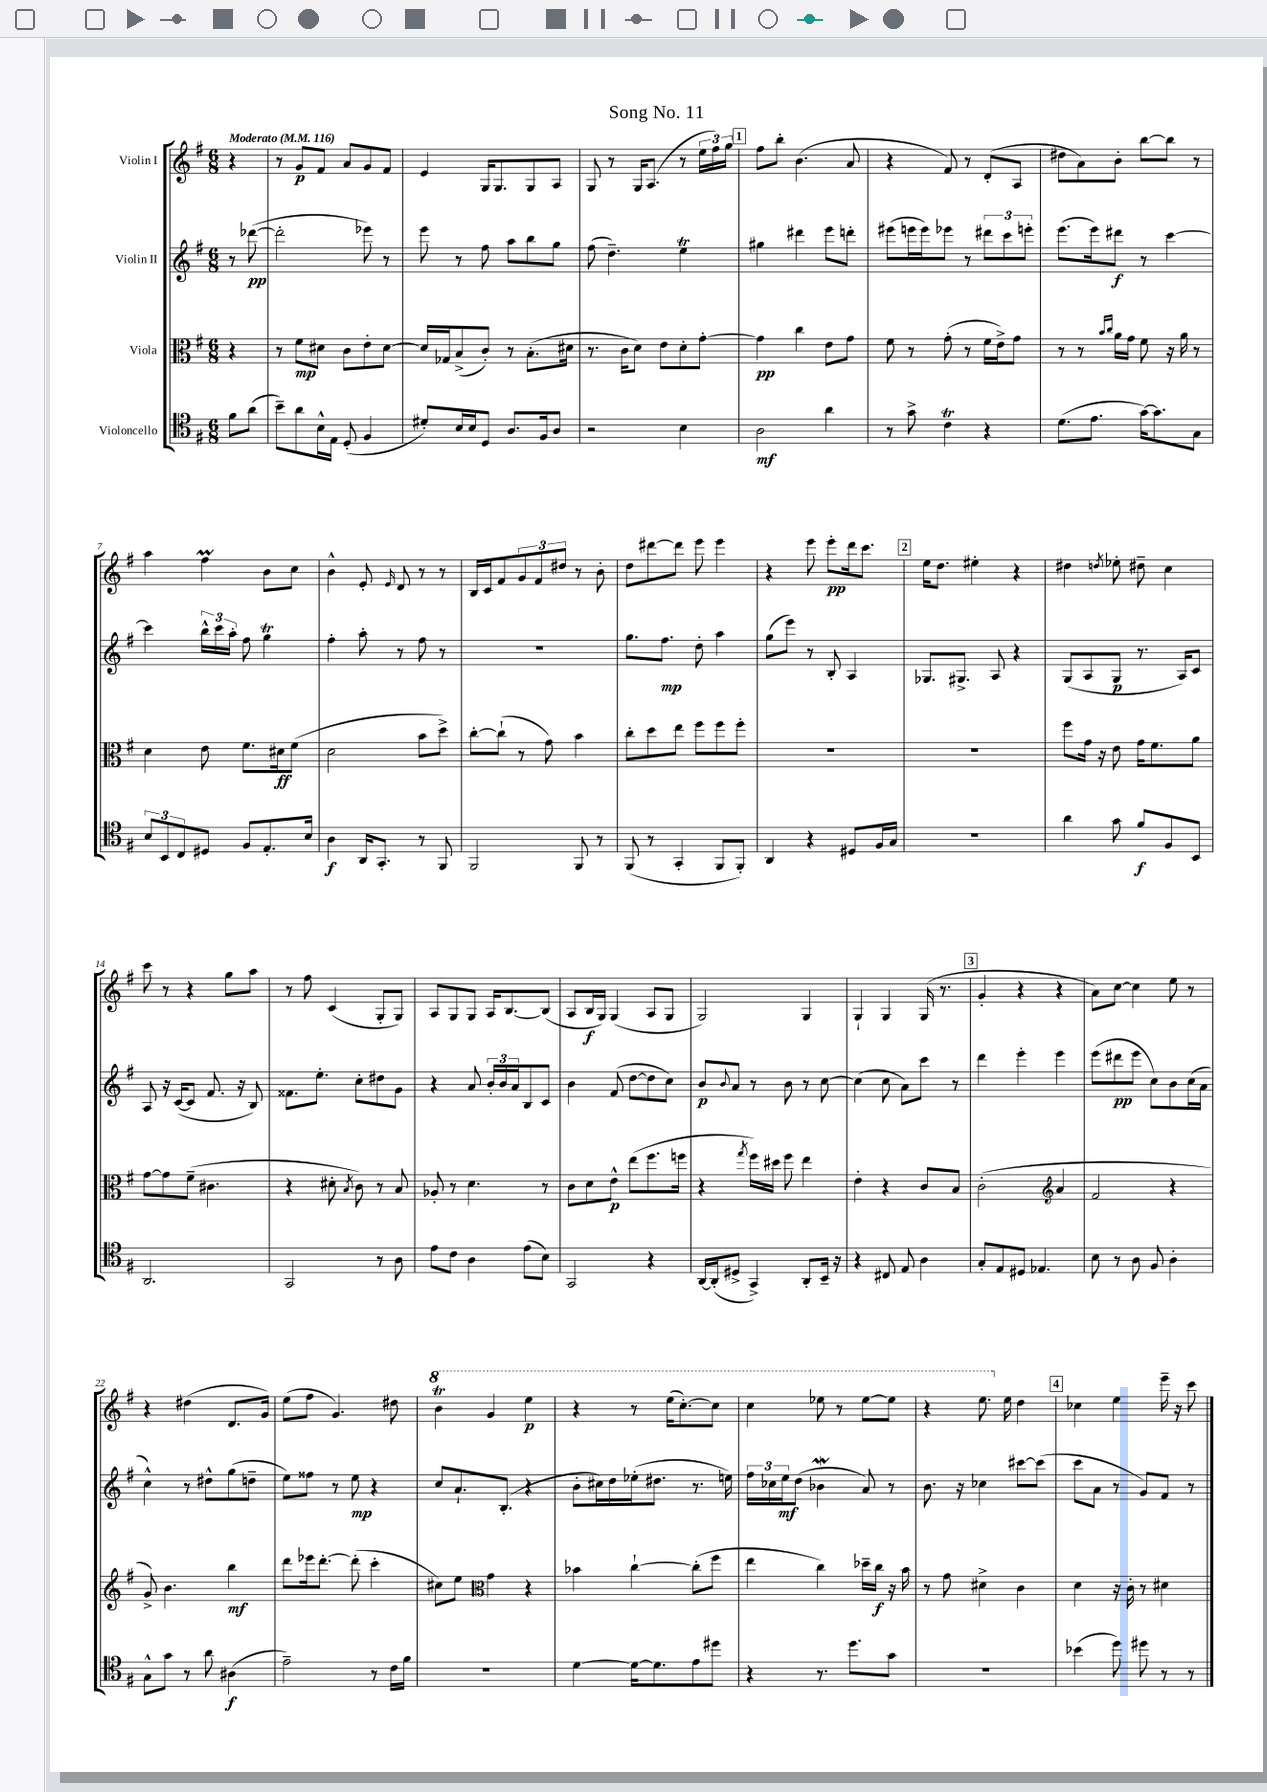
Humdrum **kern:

**kern	**kern	**kern	**kern
*staff4	*staff3	*staff2	*staff1
*clefC4	*clefC3	*clefG2	*clefG2
*k[f#]	*k[f#]	*k[f#]	*k[f#]
*M6/8	*M6/8	*M6/8	*M6/8
*MM116	*MM116	*MM116	*MM116
8f#\L	4r	8r	4r
(8a\J	.	([8ddd-\	.
=	=	=	=
8b~\L)	8r	2ddd-'\]	8r
8a\	8f#\L	.	8g/L
16B^^\L	8d#\J	.	8f#/J
16E\JJ	.	.	.
(8D'/	8c\L	.	8a/L
4F#/	8e'\	8eee-\)	8g/
.	[8d#\J	8r	8f#/J
=	=	=	=
8d#'/L)	16d#/]LL	8eee\	4e/
.	16G-/J	.	.
16B/L	(8B^/	8r	.
16B/J	.	.	.
8D/J	8c'/J)	8ff#\	16G/LK
.	.	.	8.G/
8.A/L	8r	8aa\L	.
.	(8.B'\L	8bb\	8G/
16F#/k	.	.	.
8A/J	.	8gg\J	8A/J
.	16d#\Jk	.	.
=	=	=	=
2r	8.r	(8ff#\	8G/
.	.	4.dd~\)	8r
.	16c\LK	.	.
.	8d\J)	.	16G/LK
.	.	.	(8.A/J
.	8e\L	.	.
4B\	8d'\	4ee\	8r
.	[8g'\J	.	24ee\LL
.	.	.	24ff#\)
.	.	.	24gg\JJ
=	=	=	=
2A\	4g\]	4gg#\	8ff#\L
.	.	.	8bb'\J
.	4cc\	4ddd#\	(4.b\
4a\	8e\L	8eee\L	.
.	8g\J	8ddd'\J	8a/
=	=	=	=
8r	8f#\	(8eee#\L	4r
8g^\	8r	16eee\L	.
.	.	16eee\J)	.
4c\	(8g'\	8eee-\J	8f#/)
.	8r	8r	8r
4r	16f#\LL	12ddd#\L	(8d'/L
.	16e^\J)	.	.
.	.	12ccc\	.
.	8g\J	.	8A/J
.	.	12eee'\J	.
=	=	=	=
(8.d\L	8r	(8.eee\L	8dd#\L
.	8r	.	8a\)
8.e\J	.	16eee\k)	.
.	16qqb/LL	.	.
.	16qqcc/JJ	.	.
.	16a\LL	8ddd#\J	8b'\J
.	16g\JJ	.	.
[16g\LK)	8f#\	8r	[8bb\L
8.g\]	.	.	.
.	16r	[4ccc\	8bb\]J
.	16a\	.	.
8G\J	8r	.	8r
=	=	=	=
12B/L	4d\	4ccc\]	4aa\
12BB/	.	.	.
12C/	.	.	.
8D#/J	8e\	24bb^^\LL	4ff#\
.	.	24ccc\	.
.	.	24aa'\JJ	.
8F#/L	8.f#\L	8ff#\	.
8.E'/	.	4gg\	8b\L
.	16d#\k	.	.
.	(8f#\J	.	8cc\J
16B/Jk	.	.	.
=	=	=	=
4A\	2d\	4ff#'\	4b^^\
16AA/LK	.	8aa'\	8e'/
8.GG'/J	.	.	.
.	.	.	16qqe/
.	.	8r	8d/
8r	8b\L	8ff#\	8r
8FF#/	8dd^\J)	8r	8r
=	=	=	=
2FF#/	[8cc'\L	2.r	16B/LL
.	.	.	16c/J
.	(8cc`\]J	.	8f#/
.	8r	.	12g/
.	.	.	12f#/
.	8g\)	.	.
.	.	.	12dd#/J
8FF#/	4b\	.	8r
8r	.	.	8b'\
=	=	=	=
(8FF#/	8cc'\L	8.gg\L	8dd\L
8r	8dd\	.	[8ddd#\
.	.	8.ff#\J	.
4GG'/	8ee\J	.	8ddd#\]J
.	8ff#\L	8dd'\	8eee\
8FF#/L	8ff#\	4aa\	4eee\
8FF#'/J)	8ff#'\J	.	.
=	=	=	=
4AA/	2.r	(8gg\L	4r
.	.	8eee\J)	.
4r	.	8r	8eee\
.	.	8B'/	8eee'\L
8D#/L	.	4A/	16ddd\k
.	.	.	8.ccc\J
16F#/L	.	.	.
16G/JJ	.	.	.
=	=	=	=
2.r	2.r	8.G-/L	16ee\LK
.	.	.	8.dd\J
.	.	8.G#^/J	.
.	.	.	4ee#'\
.	.	8A/	.
.	.	4r	4r
=	=	=	=
4a\	8ff#\L	(8G/L	4dd#\
.	16g\Jk	8A/	.
.	16r	.	.
.	.	.	8qdd/
8g\	8e\	8G/J	8ee-'\
8f#/L	16g\LK	8.r	8dd#~\
.	8.f#\	.	.
8F#/	.	.	4cc\
.	.	16A/LK)	.
8BB/J	8a\J	8c/J	.
=	=	=	=
2.AA/	[8g\L	8A/	8ccc\
.	8g\]	16r	8r
.	.	([16c/LK	.
.	(8f#~\J	8c/]J	4r
.	4.c#\	8.f#/	.
.	.	.	8gg\L
.	.	16r	.
.	.	8B/)	8aa\J
=	=	=	=
2GG/	4r	8.f##\L	8r
.	.	.	8ff#\
.	.	8.ee'\J	.
.	8d#'\	.	(4c/
.	8qB/	.	.
.	8c\)	8cc'\L	.
8r	8r	8dd#\	8G'/L
8A\	8B/	8g\J	8G/J)
=	=	=	=
8e\L	8A-'/	4r	8A/L
8c\J	8r	.	8G/
4A\	4.d\	8a/	8G/J
.	.	24b'/LL	16A/LK
.	.	24b/	.
.	.	.	[8.B/
.	.	24a/J	.
(8e\L	.	8B/	.
8B\J)	8r	8c/J	(8B/]J
=	=	=	=
2GG/	8c\L	4b\	8A/L
.	8d\	.	16B/L
.	.	.	16G/JJ)
.	8e^^\J	(8f#/	(4G/
.	(8ee\L	[8dd\L	.
4r	8.ff#\	8dd\]	8A/L
.	.	8cc\J)	8G/J
.	16ff\Jk	.	.
=	=	=	=
[16AA/LL	4r	8b/L	2G/)
(16AA'/]J	.	.	.
.	.	8qqb/	.
8D#^/J	.	8a/J	.
.	8qgg/	.	.
4GG^/)	16ff#\LL)	8r	.
.	16dd#\JJ	.	.
.	8ff#\	8b\	.
8AA'/L	4ee\	8r	4G/
16BB~/Jk	.	[8cc\	.
16r	.	.	.
=	=	=	=
4r	4e'\	(4cc\]	4G`/
8C#/	4r	8cc\	4G/
8E/	.	8a\L)	.
4A\	8c/L	8ccc\J	(16G/
.	.	.	8.r
.	8B/J	8r	.
=	=	=	=
8G'/L	(2c'\	4ddd\	4g'/
8E/	.	.	.
8D#/J	.	4eee'\	4r
4.E-/	.	.	.
*	*clefG2	*	*
.	4a/	4eee\	4r
=	=	=	=
8B\	2f#/	(8eee\L	8a\L)
8r	.	8ddd#\	[8cc\J
8A\	.	8eee\J	4cc\]
8F#/	.	8cc\L)	.
4A'\	4r	8b\	8ee\
.	.	(16cc\L	8r
.	.	16a\JJ	.
=	=	=	=
8G^^\L	8g^/)	4cc^^\)	4r
8g\J	4.b\	.	.
8r	.	8r	(4dd#\
8a\	.	8dd#^^\L	.
(4A#\	4bb\	(8gg\	8.d/L
.	.	8dd~\J	.
.	.	.	16g/Jk)
=	=	=	=
2e~\)	8ddd\L	8ee\L)	(8ee\L
.	16eee-\k	8ff##\J	8ff#\J
.	[8.ddd'\J	.	.
.	.	8r	4.g/)
.	(8ddd'\]	8ee\	.
8r	4ccc'\	4r	.
16c\LL	.	.	8dd#\
16f#\JJ	.	.	.
=	=	=	=
2.r	8cc#\L)	8cc/L	4bb\
.	8ee\J	8.a`/	.
*	*clefC3	*	*
.	4g\	.	4gg/
.	.	(8.B'/J	.
.	4r	4r	4eee\
=	=	=	=
[4d\	4b-\	8b'\L	4r
.	.	16cc#\L)	.
.	.	16dd\	.
16d\_LK	[4cc`\	(16ee-'\J	8r
8.d\]	.	8.dd#\J	.
.	.	.	(16eee\LK
.	.	.	[8.ccc'\)
8e\	(8cc'\]L	8.r	.
8dd#\J	8ff#\J	.	8ccc\]J
.	.	16ee\)	.
=	=	=	=
4r	4ee\	24ff#\LL	4ccc\
.	.	24cc-\	.
.	.	24ee\J	.
.	.	(8dd\J	.
8.r	4cc\)	4b-\	8eee-\
.	.	.	8r
8.dd\L	.	.	.
.	16dd-~\LL	8a/)	[8eee-\L
.	16cc\JJ	.	.
8g\J	16r	8r	8eee-\]J
.	16b\	.	.
=	=	=	=
2.r	8r	8.b\	4r
.	8g\	.	.
.	.	16r	.
.	4d#^\	4cc-\	8.eee\
.	.	.	16ee\
.	4c\	[8ccc#\L	4dd\
.	.	(8ccc#\]J	.
=	=	=	=
(4b-\	4d\	8ccc\L	4cc-\
.	.	8a\J	.
8dd\)	16r	8r	4ee\
.	16c'\	.	.
8dd#\	8r	8g/L)	.
8r	4d#\	8f#/J	16eee~\
.	.	.	16r
8r	.	8r	8ccc\
==	==	==	==
*-	*-	*-	*-
